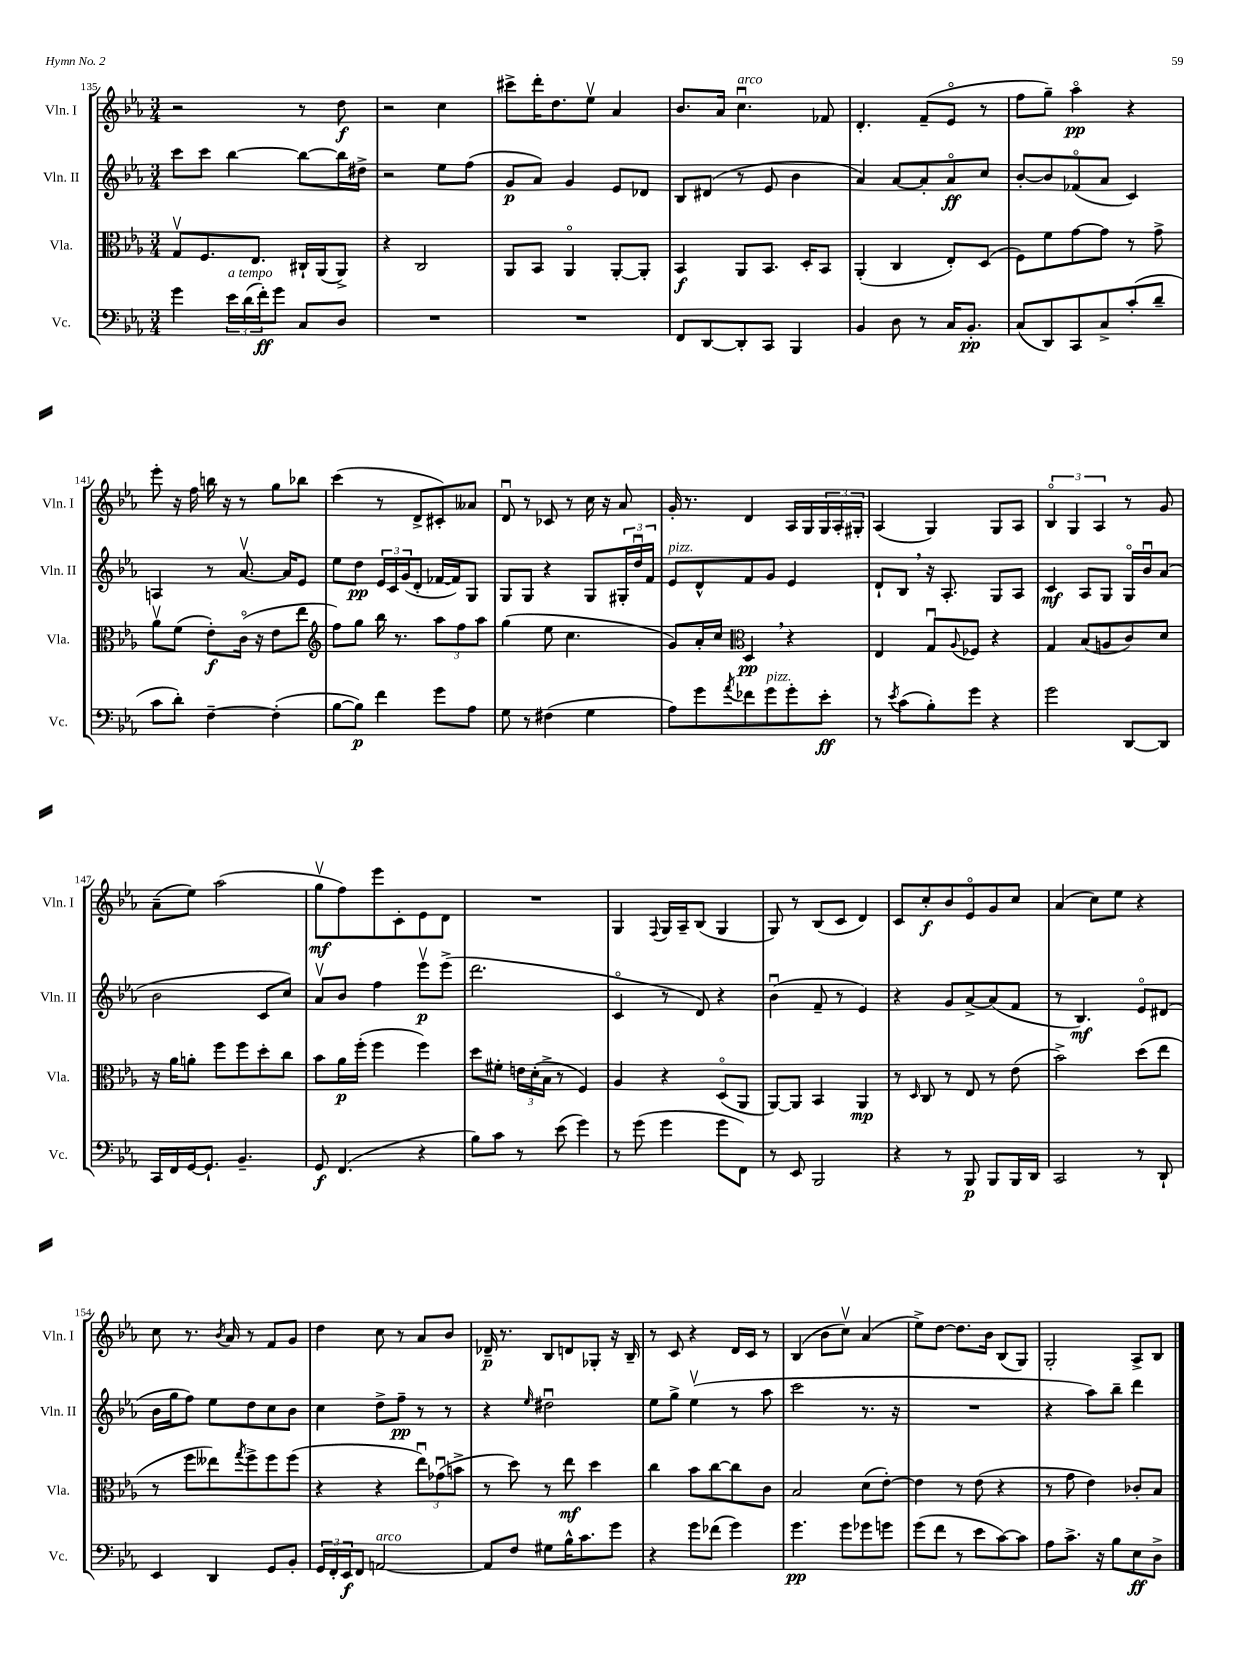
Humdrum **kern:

**kern	**dynam	**kern	**dynam	**kern	**dynam	**kern	**dynam
*part4	*part4	*part3	*part3	*part2	*part2	*part1	*part1
*staff4	*staff4	*staff3	*staff3	*staff2	*staff2	*staff1	*staff1
*I"Vc.	*	*I"Vla.	*	*I"Vln. II	*	*I"Vln. I	*
*I'Vc.	*	*I'Vla.	*	*I'Vln. II	*	*I'Vln. I	*
*clefF4	*	*clefC3	*	*clefG2	*	*clefG2	*
*k[b-e-a-]	*	*k[b-e-a-]	*	*k[b-e-a-]	*	*k[b-e-a-]	*
*M3/4	*	*M3/4	*	*M3/4	*	*M3/4	*
=135	=135	=135	=135	=135	=135	=135	=135
4g\	.	8Gv/L	.	8ccc\L	.	2r	.
.	.	8.F/	.	8ccc\J	.	.	.
!LO:TX:a:i:t=a tempo	!	!	!	!	!	!	!
24e-\LL	.	.	.	[4bb-\	.	.	.
(24d\	.	.	.	.	.	.	.
.	.	8.E-/J	.	.	.	.	.
24f'\J)	ff	.	.	.	.	.	.
8g\J	.	.	.	.	.	.	.
8C/L	.	16C#X`/LL	.	8bb-\L_	.	8r	.
.	.	(16AA-/J	.	.	.	.	.
8D/J	.	8AA-^/J)	.	16bb-\L]	.	8dd\	f
.	.	.	.	16dd#X^\JJ	.	.	.
=136	=136	=136	=136	=136	=136	=136	=136
2.r	.	4r	.	2r	.	2r	.
.	.	2C/	.	.	.	.	.
.	.	.	.	8ee-\L	.	4cc\	.
.	.	.	.	(8ff\J	.	.	.
=137	=137	=137	=137	=137	=137	=137	=137
2.r	.	8AA-/L	.	8g/L	p	8ccc#X^\L	.
.	.	8BB-/J	.	8a-/J)	.	16ddd'\K	.
.	.	.	.	.	.	8.dd\	.
.	.	4AA-/	.	4g/	.	.	.
.	.	.	.	.	.	8ee-v\J	.
.	.	[8AA-'/L	.	8e-/L	.	4a-/	.
.	.	8AA-'/J]	.	8d-X/J	.	.	.
=138	=138	=138	=138	=138	=138	=138	=138
8FF/L	.	4BB-/	f	8B-/L	.	8.b-/L	.
[8DD/	.	.	.	(8d#X/J	.	.	.
.	.	.	.	.	.	16a-/Jk	.
!	!	!	!	!	!	!LO:TX:a:i:t=arco	!
8DD'/]	.	8AA-/L	.	8r	.	4.ccu\	.
8CC/J	.	8.BB-/J	.	8e-/	.	.	.
4BBB-/	.	.	.	4b-\	.	.	.
.	.	16D'/KL	.	.	.	.	.
.	.	8BB-/J	.	.	.	8f-X/	.
=139	=139	=139	=139	=139	=139	=139	=139
4BB-/	.	(4AA-'/	.	4a-/)	.	4.d'/	.
8D\	.	4C/	.	[8a-/L	.	.	.
8r	.	.	.	8a-'/]	.	(8f~/L	.
16C/KL	.	8E-'/L)	.	8a-/	ff	8e-/J	.
8.BB-'/J	pp	.	.	.	.	.	.
.	.	(8D/J	.	8cc/J	.	8r	.
=140	=140	=140	=140	=140	=140	=140	=140
(8C/L	.	8F\L)	.	[8b-'/L	.	8ff\L	.
8DD/)	.	8f\	.	8b-/]	.	8gg~\J)	.
8CC/	.	[8g\	.	(8f-X/	.	4aa-\	pp
8C^/	.	8g\J]	.	8a-/J	.	.	.
(8c'/	.	8r	.	4c/)	.	4r	.
8d~/J	.	8g^\	.	.	.	.	.
!!LO:LB:g=z
=141	=141	=141	=141	=141	=141	=141	=141
8c\L	.	8a-v\L	.	4An/	.	8eee-'\	.
8d'\J)	.	(8f\J	.	.	.	16r	.
.	.	.	.	.	.	16ff\	.
[4F~\	.	8e-'\L)	f	8r	.	16bbn\	.
.	.	.	.	.	.	16r	.
.	.	(16c\Jk	.	[8.a-v/	.	8r	.
.	.	16r	.	.	.	.	.
(4F'\]	.	8e-\L	.	.	.	8gg\L	.
.	.	.	.	16a-/KL]	.	.	.
.	.	8ee-\J	.	8e-/J	.	8bb-X\J	.
=142	=142	=142	=142	=142	=142	=142	=142
*	*	*clefG2	*	*	*	*	*
[8B-\L	.	8ff\L)	.	8ee-\L	.	(4ccc\	.
8B-\J])	p	8gg\J	.	8dd\J	pp	.	.
4f\	.	16bb-\	.	24e-/LL	.	8r	.
.	.	.	.	24c/	.	.	.
.	.	8.r	.	.	.	.	.
.	.	.	.	(24g/J	.	.	.
.	.	.	.	8d'/J	.	8d^/L	.
8g\L	.	12aa-\L	.	[16f-X/LL	.	8c#X'/)	.
.	.	.	.	16f-/J])	.	.	.
.	.	12ff\	.	.	.	.	.
8A-\J	.	.	.	8G/J	.	8a--X/J	.
.	.	12aa-\J	.	.	.	.	.
=143	=143	=143	=143	=143	=143	=143	=143
8G\	.	(4gg\	.	8G/L	.	8du/	.
8r	.	.	.	8G/J	.	8r	.
(4F#X\	.	8ee-\	.	4r	.	8c-X/	.
.	.	4.cc\	.	.	.	8r	.
4G\	.	.	.	8G/L	.	16cc\	.
.	.	.	.	.	.	16r	.
.	.	.	.	24G#X'/L	.	8a-/	.
.	.	.	.	24ddu/	.	.	.
.	.	.	.	24f/JJ	.	.	.
=144	=144	=144	=144	=144	=144	=144	=144
!	!	!	!	!LO:TX:a:i:t=pizz.	!	!	!
8A-\L)	.	8g/L)	.	8e-/L	.	16g'/	.
.	.	.	.	.	.	8.r	.
8g\	.	16a-'/L	.	8d^^/	.	.	.
.	.	16cc/JJ	.	.	.	.	.
8qa-/	.	.	.	.	.	.	.
*	*	*clefC3	*	*	*	*	*
8f-X\	.	4D,/	pp	8f/	.	4d/	.
!LO:TX:a:i:t=pizz.	!	!	!	!	!	!	!
8g\	.	.	.	8g/J	.	.	.
8g'\	.	4r	.	4e-/	.	16A-/LL	.
.	.	.	.	.	.	16G/	.
8e-'\J	ff	.	.	.	.	24G/	.
.	.	.	.	.	.	24A-'/	.
.	.	.	.	.	.	24G#X'/JJ	.
=145	=145	=145	=145	=145	=145	=145	=145
8r	.	4E-/	.	8d`/L	.	(4A-/	.
8qe-/	.	.	.	.	.	.	.
(8c\L	.	.	.	8B-,/J	.	.	.
8B-'\)	.	8Gu/L	.	16r	.	4G/)	.
.	.	.	.	8.A-'/	.	.	.
.	.	8qqA-/	.	.	.	.	.
8g\J	.	8F-X/J	.	.	.	.	.
4r	.	4r	.	8G/L	.	8G/L	.
.	.	.	.	8A-/J	.	8A-/J	.
=146	=146	=146	=146	=146	=146	=146	=146
2g\	.	4G/	.	4c/	mf	6B-/	.
.	.	.	.	.	.	6G/	.
.	.	(8B-/L	.	8A-/L	.	.	.
.	.	.	.	.	.	6A-/	.
.	.	8An/	.	8G/J	.	.	.
[8DD/L	.	8c/)	.	16G/LL	.	8r	.
.	.	.	.	16b-u/J	.	.	.
8DD/J]	.	8d/J	.	(8a-/J	.	8g/	.
!!LO:LB:g=z
=147	=147	=147	=147	=147	=147	=147	=147
16CC/LL	.	16r	.	2b-\	.	(8a-~\L	.
16FF/	.	16a-\KL	.	.	.	.	.
[16GG/J	.	8an'\J	.	.	.	8ee-\J)	.
8.GG`/J]	.	.	.	.	.	.	.
.	.	8ff\L	.	.	.	(2aa-\	.
4.BB-~/	.	8ff\	.	.	.	.	.
.	.	8dd'\	.	8c/L	.	.	.
.	.	8cc\J	.	8cc/J)	.	.	.
=148	=148	=148	=148	=148	=148	=148	=148
8GG/	f	8b-\L	.	8a-v/L	.	8ggv\L	mf
(4.FF/	.	16a-\L	p	8b-/J	.	8ff\)	.
.	.	(16ff'\JJ	.	.	.	.	.
.	.	4ff\	.	4ff\	.	8eee-\	.
.	.	.	.	.	.	8c'\	.
4r	.	4ff\)	.	8eee-v\L	p	8e-\	.
.	.	.	.	(8eee-^\J	.	8d\J	.
=149	=149	=149	=149	=149	=149	=149	=149
8B-\L)	.	8dd\L	.	2.ddd\	.	2.r	.
8c\J	.	8f#X'\J	.	.	.	.	.
8r	.	24en\LL	.	.	.	.	.
.	.	(24d'\	.	.	.	.	.
.	.	24B-^\JJ	.	.	.	.	.
(8e-\	.	8r	.	.	.	.	.
4g\)	.	4F/)	.	.	.	.	.
=150	=150	=150	=150	=150	=150	=150	=150
8r	.	4A-/	.	4c/	.	4G/	.
(8g\	.	.	.	.	.	.	.
.	.	.	.	.	.	8qqF/	.
4g\	.	4r	.	8r	.	16G/LL	.
.	.	.	.	.	.	16A-~/J	.
.	.	.	.	8d/)	.	(8B-/J	.
8g\L	.	(8D/L	.	4r	.	4G/	.
8FF\J)	.	8AA-/J	.	.	.	.	.
=151	=151	=151	=151	=151	=151	=151	=151
8r	.	[8AA-/L)	.	(4b-u\	.	8G/)	.
8EE-/	.	8AA-/J]	.	.	.	8r	.
2BBB-/	.	4BB-/	.	8f~/	.	(8B-/L	.
.	.	.	.	8r	.	8c/J	.
.	.	4AA-/	mp	4e-/)	.	4d/)	.
=152	=152	=152	=152	=152	=152	=152	=152
4r	.	8r	.	4r	.	8c/L	.
.	.	16qqD/	.	.	.	.	.
.	.	8C/	.	.	.	8cc'/	f
8r	.	8r	.	8g/L	.	8b-/	.
8BBB-/	p	8E-/	.	[8a-^/	.	8e-/	.
8BBB-/L	.	8r	.	(8a-/]	.	8g/	.
16BBB-/L	.	(8e-\	.	8f/J	.	8cc/J	.
16DD/JJ	.	.	.	.	.	.	.
=153	=153	=153	=153	=153	=153	=153	=153
2CC/	.	2b-^\)	.	8r	.	(4a-/	.
.	.	.	.	4.B-/)	mf	.	.
.	.	.	.	.	.	8cc\L)	.
.	.	.	.	.	.	8ee-\J	.
8r	.	(8dd\L	.	8e-/L	.	4r	.
8DD`/	.	8ee-\J	.	(8d#X/J	.	.	.
!!LO:LB:g=z
=154	=154	=154	=154	=154	=154	=154	=154
4EE-/	.	8r	.	16b-\LL	.	8cc\	.
.	.	.	.	16gg\J	.	.	.
.	.	8ff\L	.	8ff\J)	.	8.r	.
4DD/	.	8ee--X\)	.	8ee-\L	.	.	.
.	.	.	.	.	.	8qb-/	.
.	.	.	.	.	.	16a-/	.
.	.	8qgg/	.	.	.	.	.
.	.	8ff^\	.	8dd\	.	8r	.
8GG/L	.	8ff\	.	8cc\	.	8f/L	.
8BB-'/J	.	(8ff\J	.	8b-\J	.	8g/J	.
=155	=155	=155	=155	=155	=155	=155	=155
24GG/LL	.	4r	.	4cc\	.	4dd\	.
24FF'/	.	.	.	.	.	.	.
24EE-/J	f	.	.	.	.	.	.
8FF/J	.	.	.	.	.	.	.
!LO:TX:a:i:t=arco	!	!	!	!	!	!	!
[2AAn/	.	4r	.	8dd^\L	.	8cc\	.
.	.	.	.	8ff~\J	pp	8r	.
.	.	12ee-u\L)	.	8r	.	8a-/L	.
.	.	(12g-Xu\	.	.	.	.	.
.	.	.	.	8r	.	8b-/J	.
.	.	12bn^\J	.	.	.	.	.
=156	=156	=156	=156	=156	=156	=156	=156
8AA/L]	.	8r	.	4r	.	16d-X~/	p
.	.	.	.	.	.	8.r	.
8F/J	.	8dd\)	.	.	.	.	.
.	.	.	.	16qqee-/	.	.	.
8G#X\L	.	8r	.	2dd#Xu\	.	8B-/L	.
16B-^^\K	.	8ee-\	mf	.	.	8dn/	.
8.c\	.	.	.	.	.	.	.
.	.	4dd\	.	.	.	8G-X'/J	.
8g\J	.	.	.	.	.	16r	.
.	.	.	.	.	.	16B-~/	.
=157	=157	=157	=157	=157	=157	=157	=157
4r	.	4cc\	.	8ee-\L	.	8r	.
.	.	.	.	8gg^\J	.	8c/	.
8g\L	.	8b-\L	.	(4ee-v\	.	4r	.
(8f-X\J	.	[8cc\	.	.	.	.	.
4g\)	.	8cc\]	.	8r	.	16d/LL	.
.	.	.	.	.	.	16c/JJ	.
.	.	8c\J	.	8aa-\	.	8r	.
=158	=158	=158	=158	=158	=158	=158	=158
4.g\	pp	2B-/	.	2ccc\	.	(4B-/	.
.	.	.	.	.	.	8b-\L	.
8g\L	.	.	.	.	.	8ccv\J)	.
8g-X\	.	(8d\L	.	8.r	.	(4a-/	.
8gn\J	.	[8e-'\J)	.	.	.	.	.
.	.	.	.	16r	.	.	.
=159	=159	=159	=159	=159	=159	=159	=159
(8g\L	.	4e-\]	.	2.r	.	8ee-^\L)	.
8f\J	.	.	.	.	.	[8dd\J	.
8r	.	8r	.	.	.	8.dd\L]	.
8e-\L	.	(8e-\	.	.	.	.	.
.	.	.	.	.	.	16b-\Jk	.
[8c\)	.	4r	.	.	.	(8B-/L	.
8c\J]	.	.	.	.	.	8G/J)	.
=160	=160	=160	=160	=160	=160	=160	=160
8A-\L	.	8r	.	4r	.	2G'/	.
8.c^\J	.	8g\	.	.	.	.	.
.	.	4e-\)	.	8aa-\L)	.	.	.
16r	.	.	.	.	.	.	.
8B-\L	.	.	.	8bb-~\J	.	.	.
8E-\	ff	8c-X'/L	.	4ddd\	.	8A-^/L	.
8D^\J	.	8B-/J	.	.	.	8B-/J	.
==	==	==	==	==	==	==	==
*-	*-	*-	*-	*-	*-	*-	*-
